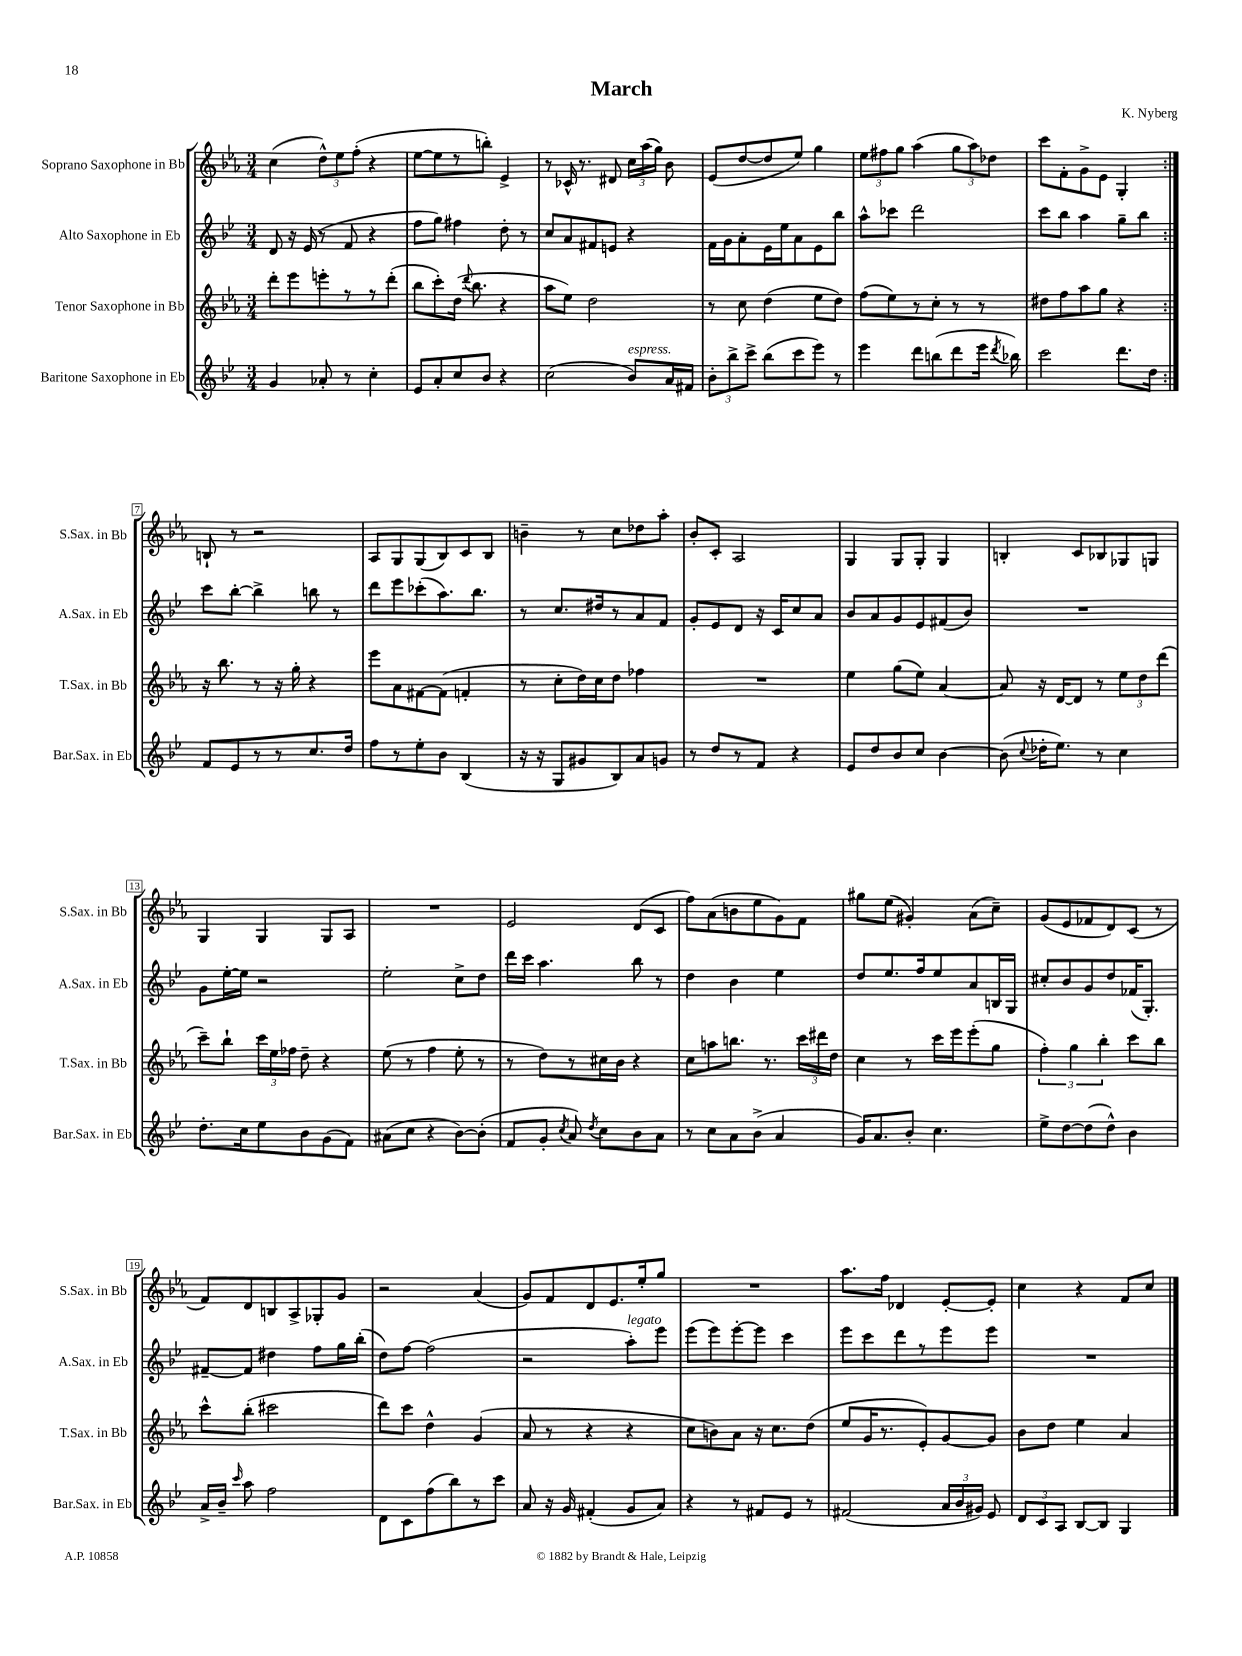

**kern	**kern	**kern	**kern
*staff4	*staff3	*staff2	*staff1
*clefG2	*clefG2	*clefG2	*clefG2
*k[b-e-]	*k[b-e-a-]	*k[b-e-]	*k[b-e-a-]
*M3/4	*M3/4	*M3/4	*M3/4
4g	8ddd'	8d	(4cc
.	8eee-	16r	.
.	.	(16e-	.
8a-'	8eee'	8r	12dd^^)
.	.	.	12ee-
8r	8r	8f	.
.	.	.	(12ff'
4cc'	8r	4r	4r
.	(8ddd'	.	.
=	=	=	=
8e-	8bb-	8ff	[8ee-
8a'	8ccc')	8gg)	8ee-]
8cc	(16dd	4ff#	8r
.	8qqddd	.	.
.	8.bb-	.	.
8b-	.	.	8bb')
4r	4r	8dd'	4e-^
.	.	8r	.
=	=	=	=
(2cc	8aa-	8cc	8r
.	8ee-)	8a	16c-^^
.	.	.	8.r
.	2dd	8f#	.
.	.	8e	8d#
8b-)	.	4r	24cc
.	.	.	(24aa-
.	.	.	24gg)
16a	.	.	8b-
16f#	.	.	.
=	=	=	=
12b-'	8r	16f	(8e-
.	.	16g	.
12bb-^	.	.	.
.	8cc	8a'	[8dd
12ccc^	.	.	.
(8bb-	(4dd	16e-	8dd]
.	.	16ee-	.
8ccc	.	8a	8ee-)
8eee-)	8ee-	8e-	4gg
8r	8dd)	8bb-	.
=	=	=	=
4eee-	(8ff	8aa^^	12ee-
.	.	.	12ff#
.	8ee-)	8ccc-	.
.	.	.	12gg
8ddd	8r	2ddd	(4aa-
(8bb	8cc'	.	.
8ddd	8r	.	12gg
.	.	.	12aa-)
16eee-	8r	.	.
.	.	.	12dd-
8qddd	.	.	.
16bb-)	.	.	.
=	=	=	=
2ccc	8dd#	8ccc	8ccc
.	8ff	8bb-	8f'
.	8aa-	4aa	8g^
.	8gg	.	8e-
8.ddd	4r	8gg~	4G'
.	.	8bb-	.
16dd	.	.	.
=:|!	=:|!	=:|!	=:|!
8f	16r	8ccc	8B`
.	8.bb-	.	.
8e-	.	[8bb-'	8r
8r	8r	4bb-^]	2r
8r	16r	.	.
.	16gg'	.	.
8.cc	4r	8bb	.
.	.	8r	.
16dd	.	.	.
=	=	=	=
8ff	8eee-	8ddd	8A-
8r	8a-	8eee-	8G
8ee-'	[8f#	(8ccc-'	(8G
8b-	(8f#]	8.aa)	8B-)
(4B-	4f'	.	8c
.	.	8.bb-	.
.	.	.	8B-
=	=	=	=
16r	8r	8r	4b~
16r	.	.	.
8G	8cc'	8.cc	.
8g#	16dd)	.	8r
.	16cc	16dd#	.
8B-)	8dd	8r	8cc
8a	4ff-	8a	8dd-
8g	.	8f	8aa-'
=	=	=	=
8r	2.r	8g'	8b-'
8dd	.	8e-	8c'
8r	.	8d	2A-
8f	.	16r	.
.	.	16c	.
4r	.	8cc	.
.	.	8a	.
=	=	=	=
8e-	4ee-	8b-	4G
8dd	.	8a	.
8b-	(8gg	8g	8G
8cc	8ee-)	8e-	8G'
[4b-	[4a-	(8f#	4G
.	.	8b-)	.
=	=	=	=
(8b-]	8a-]	2.r	4B'
8qqcc	.	.	.
16dd-'	16r	.	.
8.ee-)	[16d	.	.
.	8d]	.	8c
8r	8r	.	8B-
4cc	12ee-	.	8G-
.	12dd	.	.
.	.	.	8G
.	(12ddd	.	.
=	=	=	=
8.dd'	8ccc~)	8g	4G
.	8bb-`	[16ee-'	.
16cc	.	16ee-]	.
8ee-	24ccc	2r	4G
.	24ee-	.	.
.	24ff-	.	.
8b-	8dd~	.	.
(8g	4r	.	8G
8f)	.	.	8A-
=	=	=	=
(8a#	(8ee-	2ee-'	2.r
8cc	8r	.	.
4r	4ff	.	.
[8b-)	8ee-'	8cc^	.
(8b-']	8r	8dd	.
=	=	=	=
8f	8r	16ddd	2e-
.	.	16ccc	.
8g'	8dd)	4.aa	.
8qcc	.	.	.
8a)	8r	.	.
8qdd	.	.	.
8cc	16cc#	.	.
.	16b-	.	.
8b-	4r	8bb-	(8d
8a	.	8r	8c
=	=	=	=
8r	8cc	4dd	8ff)
8cc	8aa	.	(8a-
8a	8.bb	4b-	8b
(8b-^	.	.	8ee-
.	8.r	.	.
4a	.	4ee-	8g)
.	24ccc	.	8f
.	24ddd#	.	.
.	24dd	.	.
=	=	=	=
16g)	4cc	8dd	8gg#
8.a	.	.	.
.	.	8.ee-	(8ee-
8b-'	8r	.	4g#')
.	.	16ff	.
4.cc	16ccc	8ee-	.
.	16eee-	.	.
.	(8eee-'	8a	(8a-
.	8gg	16B	8cc~)
.	.	16G	.
=	=	=	=
8ee-^	6ff')	8cc#'	(8g
[8dd	.	8b-	8e-
.	6gg	.	.
(8dd]	.	8g	8f-
.	6bb-'	.	.
8dd^^)	.	8dd	8d)
4b-	8ccc	(16f-	(8c
.	.	8.G')	.
.	8bb-	.	8r
=	=	=	=
16a^	8ccc^^	[8f#~	8f)
16b-~	.	.	.
16qqccc	.	.	.
8aa	(8bb-'	8f#]	8d
2ff	2ccc#	4dd#	8B
.	.	.	8A-^
.	.	8ff	8G-'
.	.	16gg	8g
.	.	(16bb-'	.
=	=	=	=
8d	8ddd)	8dd)	2r
8c	8ccc	[8ff	.
(8ff	4dd^^	(2ff]	.
8bb-)	.	.	.
8r	(4g	.	(4a-
8ccc	.	.	.
=	=	=	=
8a	8a-	2r	8g)
16r	8r	.	8f
16g	.	.	.
(4f#'	4r	.	8d
.	.	.	8.e-
8g	4r	8aa')	.
.	.	.	16ee-'
8a)	.	8eee-	8gg
=	=	=	=
4r	8cc	(8eee-	2.r
.	8b)	8eee-)	.
8r	8a-	[8eee-'	.
8f#	16r	8eee-]	.
.	8.cc	.	.
8e-	.	4ccc	.
8r	(8dd	.	.
=	=	=	=
(2f#	8ee-	8eee-	8.aa-
.	16g	8ccc	.
.	8.r	.	16ff
.	.	8ddd	4d-
.	8e-')	8r	.
24a	[8g	8eee-	[8e-'
24b-	.	.	.
24g#)	.	.	.
8e-	8g]	8eee-	8e-']
=	=	=	=
12d	8b-	2.r	4cc
12c	.	.	.
.	8dd	.	.
12A	.	.	.
[8B-	4ee-	.	4r
8B-]	.	.	.
4G	4a-	.	8f
.	.	.	8cc
==	==	==	==
*-	*-	*-	*-
